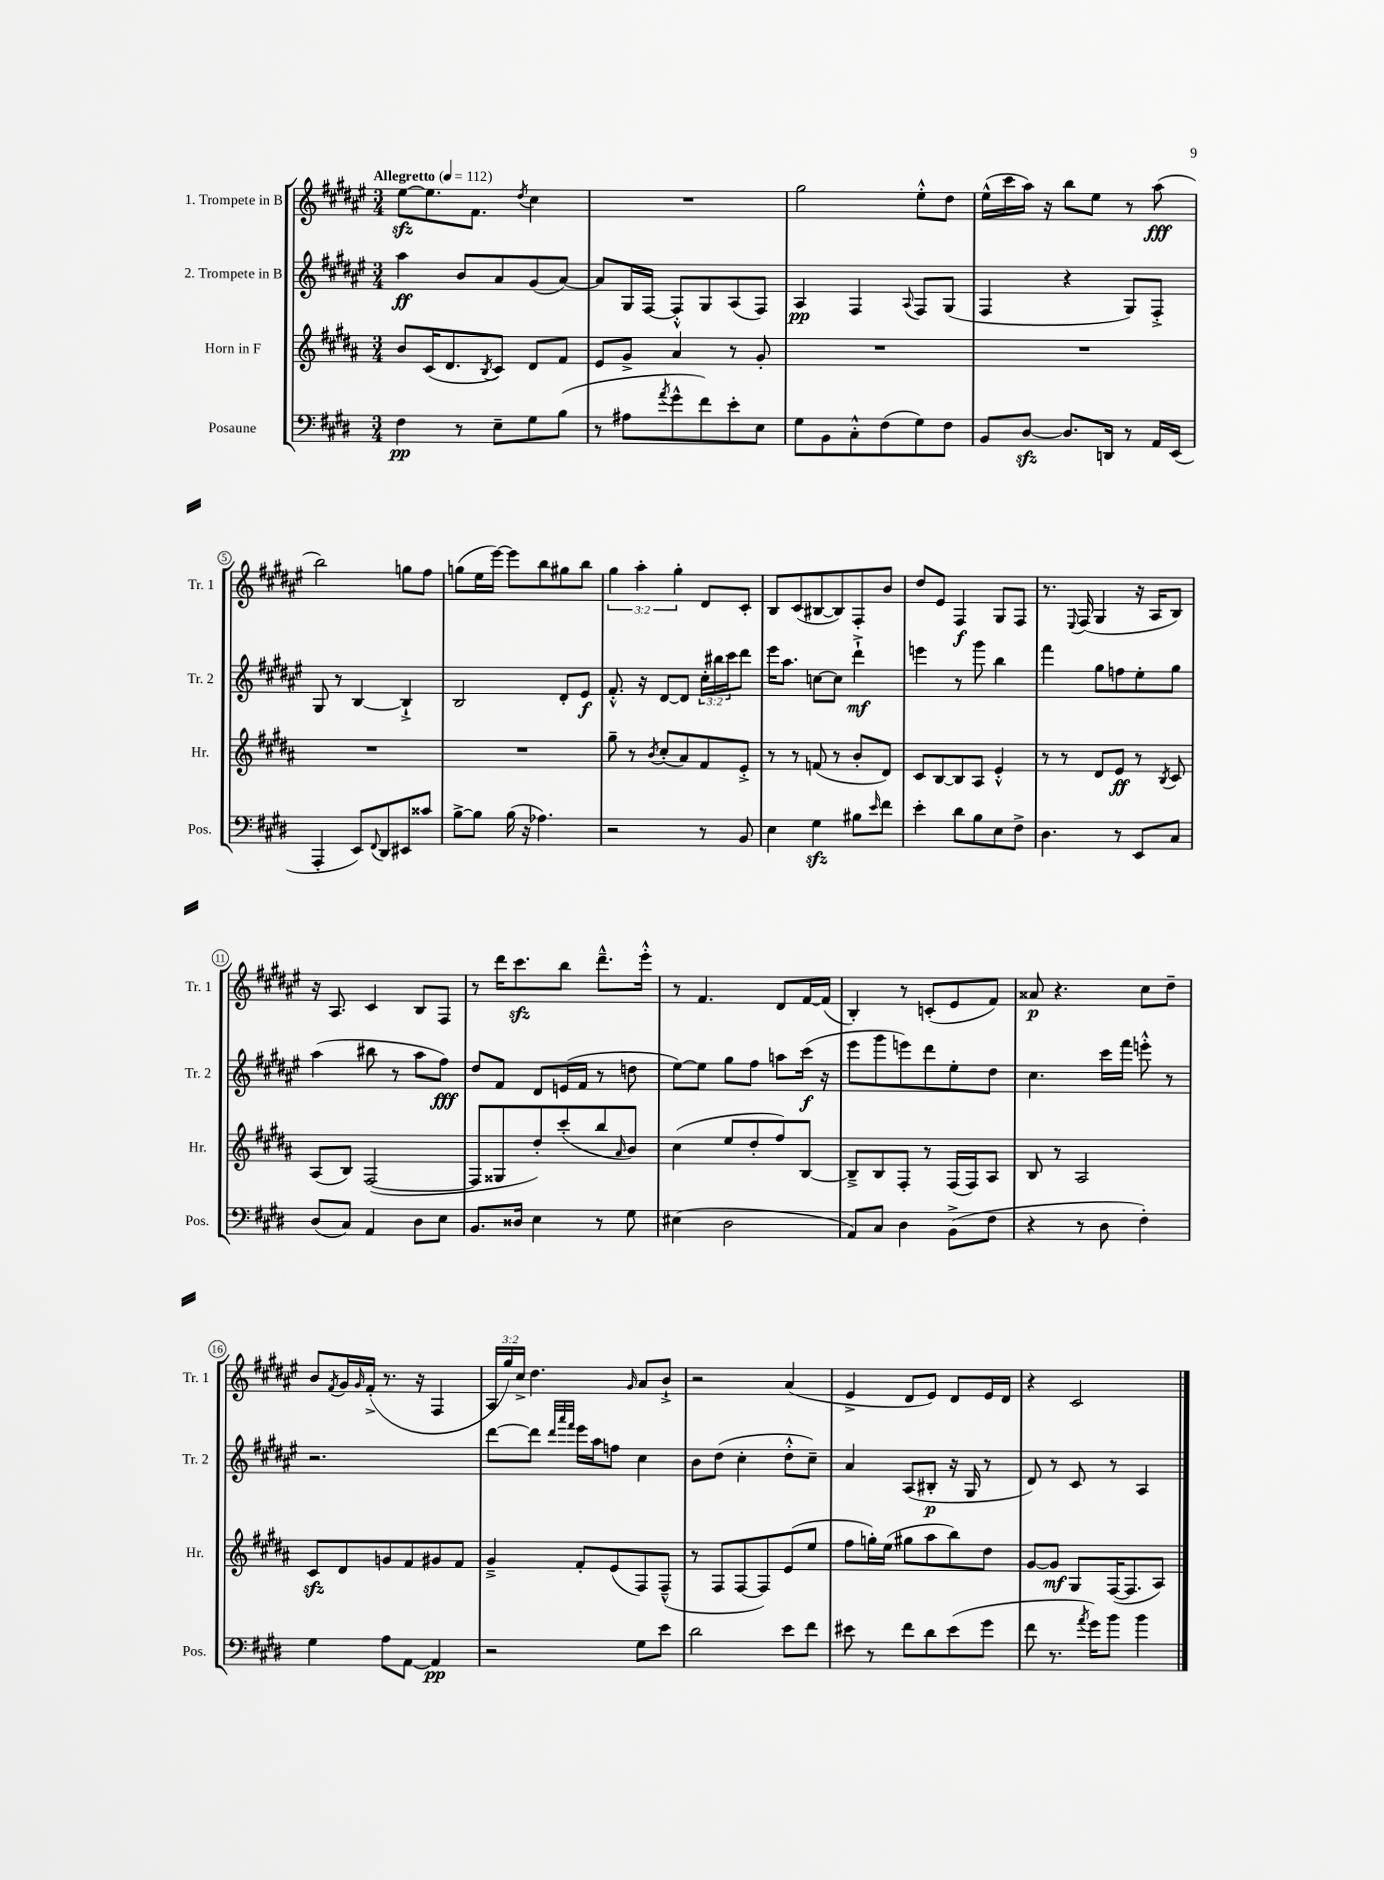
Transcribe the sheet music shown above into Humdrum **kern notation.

**kern	**dynam	**kern	**dynam	**kern	**dynam	**kern	**dynam
*part4	*part4	*part3	*part3	*part2	*part2	*part1	*part1
*staff4	*staff4	*staff3	*staff3	*staff2	*staff2	*staff1	*staff1
*I"Posaune	*	*I"Horn in F	*	*I"2. Trompete in B	*	*I"1. Trompete in B	*
*I'Pos.	*	*I'Hr.	*	*I'Tr. 2	*	*I'Tr. 1	*
*clefF4	*	*clefG2	*	*clefG2	*	*clefG2	*
*k[f#c#g#d#]	*	*k[f#c#g#d#a#]	*	*k[f#c#g#d#a#e#]	*	*k[f#c#g#d#a#e#]	*
*M3/4	*	*M3/4	*	*M3/4	*	*M3/4	*
*MM112	*	*MM112	*	*MM112	*	*MM112	*
=1	=1	=1	=1	=1	=1	=1	=1
!	!	!	!	!	!	!LO:TX:a:B:t=Allegretto	!
4F#\	pp	8b/L	.	4aa#\	ff	[8ee#zz\L	.
.	.	(16c#/K	.	.	.	8.ee#\]	.
.	.	8.d#/	.	.	.	.	.
8r	.	.	.	8b/L	.	.	.
.	.	.	.	.	.	8.f#\J	.
.	.	8qB/	.	.	.	.	.
8E~\L	.	8c#/J)	.	8a#/	.	.	.
.	.	.	.	.	.	8qdd#/	.
8G#\	.	8d#/L	.	(8g#/	.	4cc#\	.
(8B\J	.	8f#/J	.	[8a#/J)	.	.	.
=2	=2	=2	=2	=2	=2	=2	=2
8r	.	8e/L	.	8a#/L]	.	2.r	.
8A#X\L	.	8g#^/J	.	16G#/L	.	.	.
.	.	.	.	[16F#/JJ	.	.	.
8qa/	.	.	.	.	.	.	.
8g#^^\	.	4a#/	.	8F#'^^/L]	.	.	.
8f#\)	.	.	.	8G#/	.	.	.
8e'\	.	8r	.	(8A#/	.	.	.
8E\J	.	8g#'/	.	8F#/J)	.	.	.
=3	=3	=3	=3	=3	=3	=3	=3
8G#\L	.	2.r	.	4A#/	pp	2gg#\	.
8BB\	.	.	.	.	.	.	.
8C#'^^\	.	.	.	4F#/	.	.	.
(8F#\	.	.	.	.	.	.	.
.	.	.	.	8qqA#/	.	.	.
8G#\)	.	.	.	8F#/L	.	8ee#'^^\L	.
8F#\J	.	.	.	(8G#/J	.	8dd#\J	.
=4	=4	=4	=4	=4	=4	=4	=4
8BB/L	.	2.r	.	4F#/	.	(16ee#^^\LL	.
.	.	.	.	.	.	16ccc#\	.
[8D#zz/J	.	.	.	.	.	16aa#\JJ)	.
.	.	.	.	.	.	16r	.
8.D#/L]	.	.	.	4r	.	8bb\L	.
.	.	.	.	.	.	8ee#\J	.
16DDn/Jk	.	.	.	.	.	.	.
8r	.	.	.	8G#/L)	.	8r	.
16AA/LL	.	.	.	8F#'^/J	.	(8aa#\	fff
(16EE/JJ	.	.	.	.	.	.	.
!!LO:LB:g=z
=5	=5	=5	=5	=5	=5	=5	=5
4AAA'/	.	2.r	.	8G#/	.	2bb\)	.
.	.	.	.	8r	.	.	.
8EE/L)	.	.	.	[4B/	.	.	.
8qqFF#/	.	.	.	.	.	.	.
8DD#/	.	.	.	.	.	.	.
8EE#X/	.	.	.	4B`^/]	.	8ggn\L	.
8c##X/J	.	.	.	.	.	8ff#\J	.
=6	=6	=6	=6	=6	=6	=6	=6
[8B^\L	.	2.r	.	2B/	.	(8ggn\L	.
8B\J]	.	.	.	.	.	16ee#\L	.
.	.	.	.	.	.	[16eee#\JJ)	.
(16B\	.	.	.	.	.	8eee#\L]	.
16r	.	.	.	.	.	.	.
4.A-X\)	.	.	.	.	.	8bb\	.
.	.	.	.	8d#'/L	.	8gg#X\	.
.	.	.	.	8e#/J	f	8bb\J	.
=7	=7	=7	=7	=7	=7	=7	=7
2r	.	8gg#~\	.	8.f#'^^/	.	6gg#\	.
.	.	8r	.	.	.	.	.
.	.	.	.	.	.	6aa#'\	.
.	.	.	.	16r	.	.	.
.	.	8qb/	.	.	.	.	.
.	.	(8cc#'/L	.	[8d#/L	.	.	.
.	.	.	.	.	.	6gg#'\	.
.	.	8a#/)	.	8d#/J]	.	.	.
8r	.	8f#/	.	24cc#'\LL	.	8d#/L	.
.	.	.	.	24bb#X\	.	.	.
.	.	.	.	24ccc#\J	.	.	.
8BB/	.	8e'^/J	.	8ddd#\J	.	8c#'/J	.
=8	=8	=8	=8	=8	=8	=8	=8
4E\	.	8r	.	16eee#\KL	.	8B/L	.
.	.	.	.	8.aa#\J	.	.	.
.	.	8r	.	.	.	(8c#/	.
4G#zz\	.	(8fn/	.	[8ccn\L	.	[8B#X/	.
.	.	8r	.	8cc\J]	.	8B#/])	.
8B#X\L	.	8b'/L	.	4ddd#`^\	mf	8F#'/	.
16qqe/	.	.	.	.	.	.	.
8f#\J	.	8d#/J)	.	.	.	8b/J	.
=9	=9	=9	=9	=9	=9	=9	=9
4e'\	.	8c#/L	.	4eeen\	.	8dd#/L	.
.	.	[8B/	.	.	.	8e#/J	.
8d#\L	.	8B/]	.	8r	.	4F#/	f
8B\	.	8A#/J	.	8ggg#\	.	.	.
8E\	.	4e'^^/	.	4bb\	.	8G#/L	.
8F#^\J	.	.	.	.	.	8F#/J	.
=10	=10	=10	=10	=10	=10	=10	=10
4.D#\	.	8r	.	4fff#\	.	8.r	.
.	.	8r	.	.	.	.	.
.	.	.	.	.	.	8qqE#/	.
.	.	.	.	.	.	(16F#/	.
.	.	8d#/L	.	8gg#\L	.	4G#/	.
8r	.	8e/J	ff	8ffn\	.	.	.
8EE/L	.	8r	.	8ee#'\	.	16r	.
.	.	.	.	.	.	16A#/KL	.
.	.	8qB/	.	.	.	.	.
8C#/J	.	8c#/	.	8gg#\J	.	8B/J)	.
!!LO:LB:g=z
=11	=11	=11	=11	=11	=11	=11	=11
(8D#/L	.	(8A#/L	.	(4aa#\	.	16r	.
.	.	.	.	.	.	8.A#/	.
8C#/J)	.	8B/J)	.	.	.	.	.
4AA/	.	([2F#/	.	8bb#X\	.	4c#/	.
.	.	.	.	8r	.	.	.
8D#\L	.	.	.	8aa#\L	.	8B/L	.
8E\J	.	.	.	8ff#\J)	fff	8F#/J	.
=12	=12	=12	=12	=12	=12	=12	=12
8.BB/L	.	8F#/L]	.	8dd#/L	.	8r	.
.	.	8G##X/	.	8f#/J	.	16ddd#\KL	.
16D##X/Jk	.	.	.	.	.	8.ccc#zz\	.
4E\	.	8dd#'/)	.	8d#/L	.	.	.
.	.	(8ccc#'/	.	(16en/L	.	8bb\J	.
.	.	.	.	16f#/JJ	.	.	.
8r	.	8bb/	.	8r	.	8.ddd#~^^\L	.
.	.	16qqa#/	.	.	.	.	.
8G#\	.	8b/J)	.	8ddn\	.	.	.
.	.	.	.	.	.	16eee#'^^\Jk	.
=13	=13	=13	=13	=13	=13	=13	=13
(4E#X\	.	(4cc#\	.	[8ee#\L)	.	8r	.
.	.	.	.	8ee#\J]	.	4.f#/	.
2D#\	.	8ee/L	.	8gg#\L	.	.	.
.	.	8dd#'/	.	8ff#\J	.	.	.
.	.	8ff#/)	.	8aan\L	.	8d#/L	.
.	.	[8B/J	.	(16ccc#\Jk	f	[16f#/L	.
.	.	.	.	16r	.	(16f#/JJ]	.
=14	=14	=14	=14	=14	=14	=14	=14
8AA/L)	.	8B~^/L]	.	8eee#\L	.	4B'/)	.
8C#/J	.	8B/	.	8ggg#\	.	.	.
4D#\	.	8F#'/J	.	8eeen\)	.	8r	.
.	.	8r	.	8ddd#\	.	(8cn'/L	.
(8BB^\L	.	(16F#/LL	.	8ee#'\	.	8e#/	.
.	.	16F#/J)	.	.	.	.	.
8F#\J	.	8A#/J	.	8dd#\J	.	8f#/J)	.
=15	=15	=15	=15	=15	=15	=15	=15
4r	.	8B/	.	4.cc#\	.	8a##X/	p
.	.	8r	.	.	.	4.r	.
8r	.	2A#/	.	.	.	.	.
8D#\	.	.	.	16ccc#\LL	.	.	.
.	.	.	.	16fff#\JJ	.	.	.
4F#'\)	.	.	.	8eeen'^^\	.	8cc#\L	.
.	.	.	.	8r	.	8dd#~\J	.
!!LO:LB:g=z
=16	=16	=16	=16	=16	=16	=16	=16
4G#\	.	8c#zz/L	.	2.r	.	8b/L	.
.	.	.	.	.	.	8qf#/	.
.	.	8d#/	.	.	.	16g#/L	.
.	.	.	.	.	.	16qqg#/	.
.	.	.	.	.	.	(16f#'^/JJ	.
8A\L	.	8gn/	.	.	.	8.r	.
[8AA\J	.	8f#/	.	.	.	.	.
.	.	.	.	.	.	16r	.
4AA/]	pp	8g#X/	.	.	.	4F#/	.
.	.	8f#/J	.	.	.	.	.
=17	=17	=17	=17	=17	=17	=17	=17
2r	.	4g#~^/	.	[8ddd#\L	.	24A#/LL	.
.	.	.	.	.	.	24gg#/)	.
.	.	.	.	.	.	24cc#^/JJ	.
.	.	.	.	8ddd#\J]	.	4.dd#\	.
.	.	.	.	32qqddd#/LLL	.	.	.
.	.	.	.	32qqaaa#/	.	.	.
.	.	.	.	32qqfff#/JJJ	.	.	.
.	.	8f#'/L	.	16eee#\LL	.	.	.
.	.	.	.	16aa#\J	.	.	.
.	.	(8e/	.	8ffn\J	.	.	.
.	.	.	.	.	.	16qqg#/	.
8G#\L	.	8F#/)	.	4cc#\	.	8a#/L	.
8e\J	.	(8F#~^^/J	.	.	.	8b`^/J	.
=18	=18	=18	=18	=18	=18	=18	=18
2d#\	.	8r	.	8b\L	.	2r	.
.	.	8F#/L	.	(8dd#\J	.	.	.
.	.	[8F#/	.	4cc#'\	.	.	.
.	.	8F#/])	.	.	.	.	.
8e\L	.	(8e/	.	8dd#'^^\L	.	(4a#/	.
8f#\J	.	8ee/J	.	8cc#~\J)	.	.	.
=19	=19	=19	=19	=19	=19	=19	=19
8e#X\	.	8ff#\L	.	4a#/	.	4e#^/	.
8r	.	16ggn'\L)	.	.	.	.	.
.	.	(16ee\JJ	.	.	.	.	.
8f#\L	.	8gg#X\L	.	(8A#/L	.	8d#/L	.
8d#\	.	8aa#\	.	8B#X'/J	p	8e#/J)	.
(8e#\	.	8bb\)	.	16r	.	8d#/L	.
.	.	.	.	16G#/	.	.	.
8g#\J	.	8dd#\J	.	8r	.	16e#/L	.
.	.	.	.	.	.	16d#/JJ	.
=20	=20	=20	=20	=20	=20	=20	=20
8f#\	.	[8g#/L	.	8d#/)	.	4r	.
8.r	.	8g#/J]	mf	8r	.	.	.
.	.	8G#/L	.	8c#/	.	2c#/	.
8qa/	.	.	.	.	.	.	.
16g#\KL)	.	.	.	.	.	.	.
8b\J	.	([16F#/K	.	8r	.	.	.
.	.	8.F#/]	.	.	.	.	.
4b\	.	.	.	4A#/	.	.	.
.	.	8A#/J)	.	.	.	.	.
==	==	==	==	==	==	==	==
*-	*-	*-	*-	*-	*-	*-	*-
